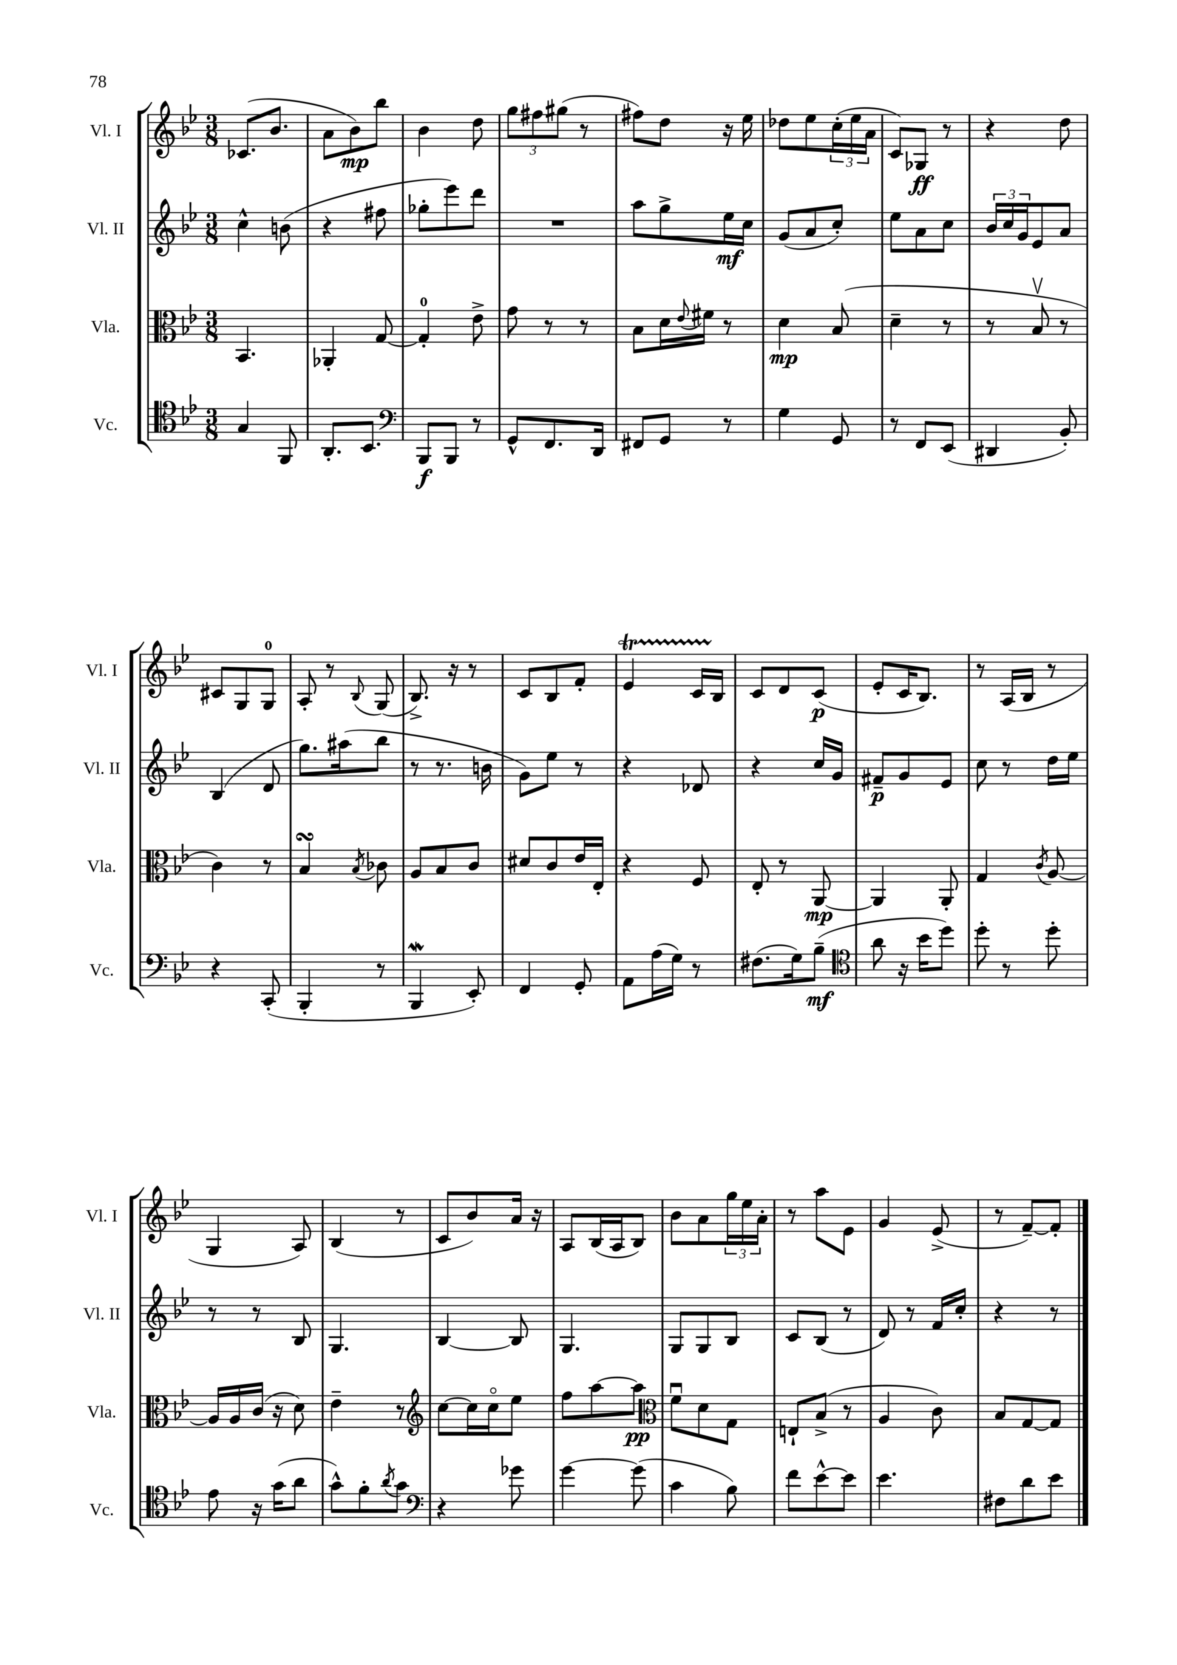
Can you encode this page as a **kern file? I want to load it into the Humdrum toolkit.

**kern	**kern	**kern	**kern
*staff4	*staff3	*staff2	*staff1
*clefC4	*clefC3	*clefG2	*clefG2
*k[b-e-]	*k[b-e-]	*k[b-e-]	*k[b-e-]
*M3/8	*M3/8	*M3/8	*M3/8
4G/	4.BB-/	4cc^^\	(8.c-/L
.	.	.	8.b-/J
8FF/	.	(8b\	.
=	=	=	=
8.AA'/L	4AA-'/	4r	8a\L
.	.	.	8b-\)
8.BB-/J	.	.	.
.	[8G/	8ff#\	8bb-\J
=	=	=	=
*clefF4	*	*	*
8BBB-/L	4G'/]	8gg-'\L	4b-\
8BBB-/J	.	8eee-\)	.
8r	8e-^\	8ddd\J	8dd\
=	=	=	=
8GG^^/L	8g\	4.r	12gg\L
.	.	.	12ff#\
8.FF/	8r	.	.
.	.	.	(12gg#\J
.	8r	.	8r
16DD/Jk	.	.	.
=	=	=	=
8FF#/L	8B-\L	8aa\L	8ff#\L)
8GG/J	16d\L	8gg^\	8dd\J
.	8qqe-/	.	.
.	16f#\JJ	.	.
8r	8r	16ee-\L	16r
.	.	16cc\JJ	16ee-\
=	=	=	=
4G\	4d\	(8g/L	8dd-\L
.	.	8a/	8ee-\
8GG/	(8B-/	8cc'/J)	(24cc'\L
.	.	.	24ee-\
.	.	.	24a\JJ
=	=	=	=
8r	4d~\	8ee-\L	8c/L)
8FF/L	.	8a\	8G-/J
(8EE-/J	8r	8cc\J	8r
=	=	=	=
4DD#/	8r	24b-/LL	4r
.	.	24cc/	.
.	.	24g/J	.
.	8B-v/	8e-/	.
8BB-'/)	8r	8a/J	8dd\
=	=	=	=
4r	4c\)	(4B-/	8c#/L
.	.	.	8G/
(8CC'/	8r	8d/	8G/J
=	=	=	=
4BBB-'/	4B-/	8.gg\L)	8A'/
.	.	.	8r
.	.	(16aa#\k	.
.	8qB-/	.	8qqB-/
8r	8c-\	8bb-\J	(8G/
=	=	=	=
4BBB-/	8A/L	8r	8.B-^/)
.	8B-/	8.r	.
.	.	.	16r
8EE-'/)	8c/J	.	8r
.	.	16b\	.
=	=	=	=
4FF/	8d#/L	8g\L)	8c/L
.	8c/	8ee-\J	8B-/
8GG'/	16e-/L	8r	8f'/J
.	16E-'/JJ	.	.
=	=	=	=
8AA\L	4r	4r	4e-/
(16A\L	.	.	.
16G\JJ)	.	.	.
8r	8F/	8d-/	16c/LL
.	.	.	16B-/JJ
=	=	=	=
(8.F#\L	8E-'/	4r	8c/L
.	8r	.	8d/
16G\k)	.	.	.
(8B-~\J	[8AA/	16cc/LL	(8c/J
.	.	16g/JJ	.
=	=	=	=
*clefC4	*	*	*
8a\	4AA/]	8f#~/L	8e-'/L
16r	.	8g/	16c/K
16b-\LK	.	.	8.B-/J)
8dd\J)	8AA'/	8e-/J	.
=	=	=	=
8dd'\	4G/	8cc\	8r
8r	.	8r	(16A/LL
.	.	.	16B-/JJ
.	8qc/	.	.
8dd'\	[8A/	16dd\LL	8r
.	.	16ee-\JJ	.
=	=	=	=
8e-\	16A/]LL	8r	4G/
.	16A/	.	.
16r	(16c/JJ	8r	.
(16g\LK	16r	.	.
8a\J	8d\)	8B-/	8A/)
=	=	=	=
8g^^\L)	4e-~\	4.G/	(4B-/
8f'\	.	.	.
8qa/	.	.	.
8g\J	8r	.	8r
=	=	=	=
*clefF4	*clefG2	*	*
4r	[8cc\L	[4B-/	8c/L
.	16cc\]L	.	8b-/)
.	16cco\J	.	.
8g-\	8ee-\J	8B-/]	16a/Jk
.	.	.	16r
=	=	=	=
[4g\	8ff\L	4.G/	8A/L
.	[8aa\	.	(16B-/L
.	.	.	16A/J
(8g\]	8aa\]J	.	8B-/J)
=	=	=	=
*	*clefC3	*	*
4c\	8fu\L	8G/L	8b-\L
.	8d\	8G/	8a\
8B-\)	8G\J	8B-/J	24gg\L
.	.	.	24ee-\
.	.	.	24a'\JJ
=	=	=	=
8f\L	8E`/L	8c/L	8r
[8e-^^\	(8B-^/J	(8B-/J	8aa\L
8e-\]J	8r	8r	8e-\J
=	=	=	=
4.e-\	4A/	8d/)	4g/
.	.	8r	.
.	8c\)	16f/LL	(8e-^/
.	.	16cc'/JJ	.
=	=	=	=
8F#\L	8B-/L	4r	8r
8d\	[8G/	.	[8f~/L)
8e-\J	8G/]J	8r	8f'/]J
==	==	==	==
*-	*-	*-	*-
